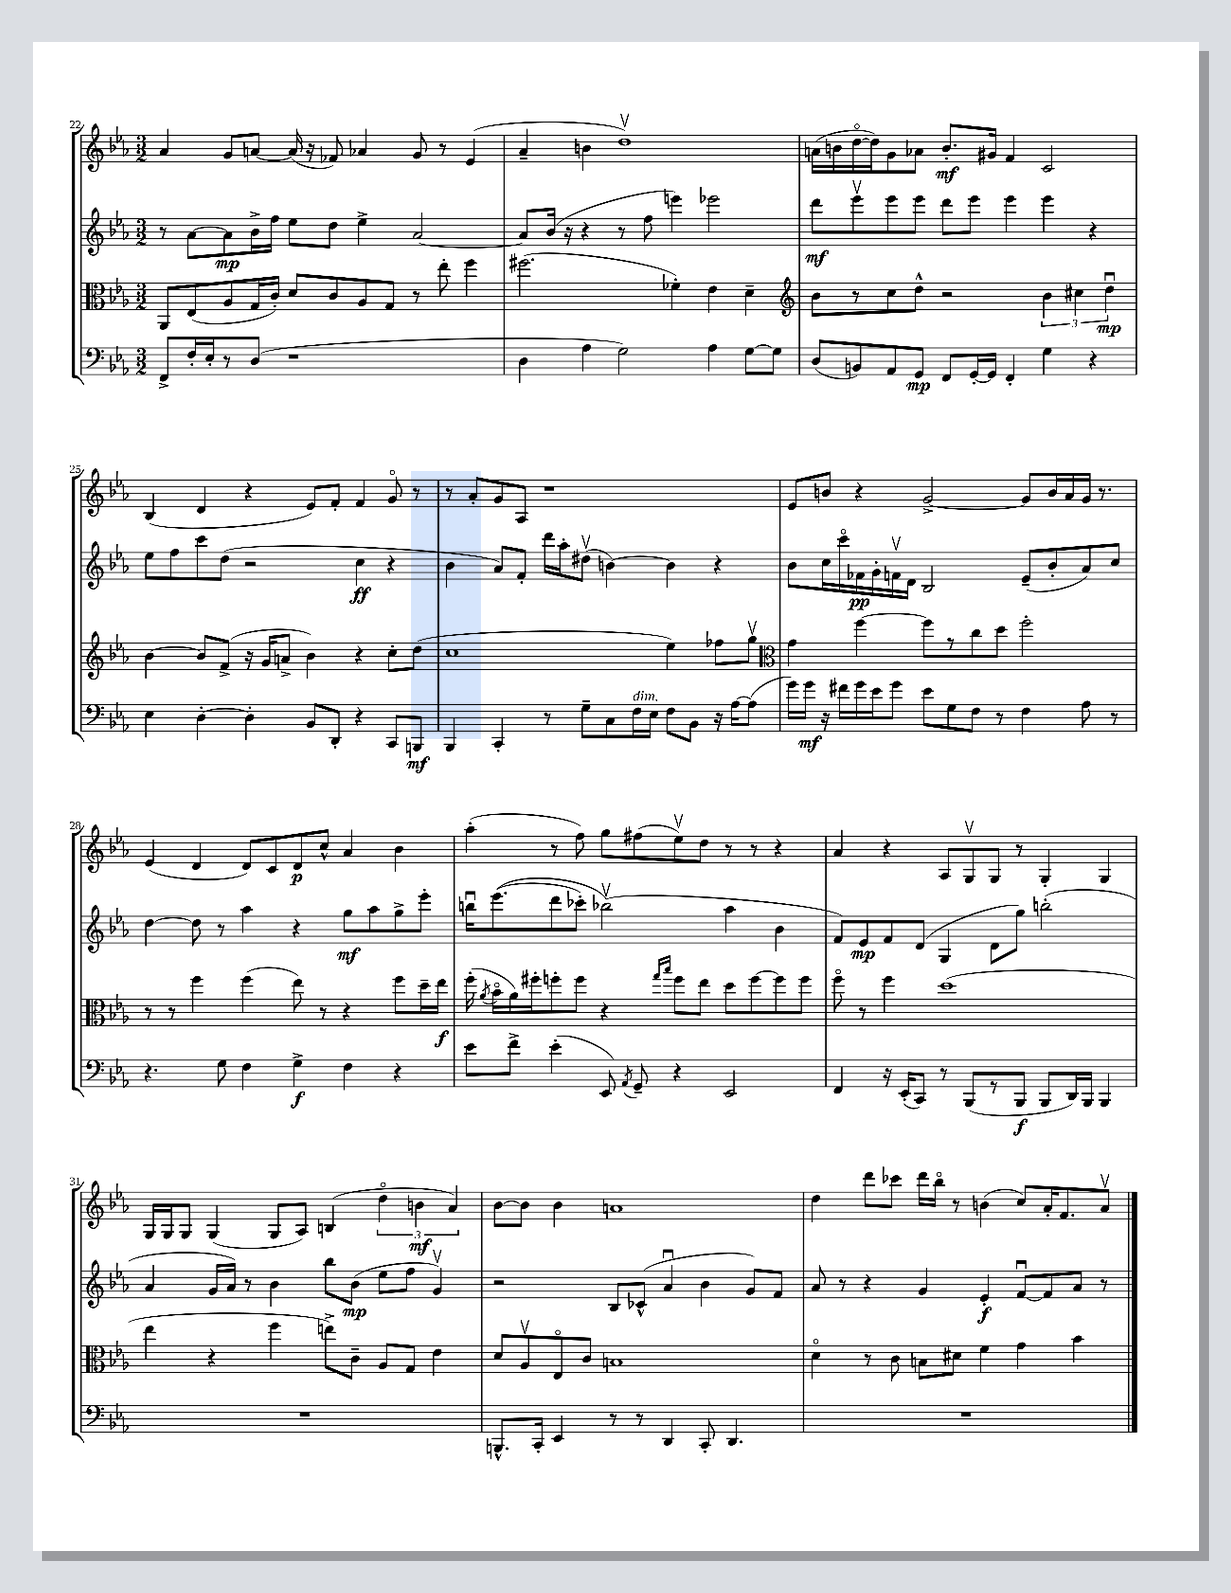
<<
\new StaffGroup <<
\new Staff = "s0" {
    \clef treble \key ees \major \numericTimeSignature \time 3/2
    \autoBeamOff aes'4 g'8[ a'8]~ a'16( r16 fes'8) aes'4 g'8 r8 ees'4( |
    aes'4-- b'4 d''1\upbow) |
    a'16[( b'16 d''16~\flageolet d''16) g'8 aes'8] b'8.[-.\mf gis'16] f'4 c'2 |
    bes4( d'4 r4 ees'8[) f'8]-. f'4 g'8\flageolet r8 |
    r8 aes'8[-. g'8 aes8] r1 |
    ees'8[ b'8] r4 g'2~-> g'8[ b'16 aes'16 g'16] r8. |
    ees'4( d'4 d'8[) c'8 d'8\p c''8]-^ aes'4 bes'4 |
    aes''4-.( r8 f''8) g''8[ fis''8( ees''8\upbow) d''8] r8 r8 r4 |
    aes'4 r4 aes8[ g8\upbow g8] r8 g4-. g4 |
    g16[ g16 g8] g4( g8[ aes8]) b4( \tuplet 3/2 { d''4\flageolet b'4\mf aes'4) } |
    bes'8[~ bes'8] bes'4 a'1 |
    d''4 d'''8[ ces'''8] d'''16[ bes''16]\flageolet r8 b'4( c''8[) aes'16-. f'8. aes'8]\upbow \bar "|." |
}
\new Staff = "s1" {
    \clef treble \key ees \major \numericTimeSignature \time 3/2
    \autoBeamOff r8 aes'8[~ aes'8\mp bes'16-> f''16] ees''8[ d''8] ees''4-> aes'2~ |
    aes'8[ bes'16]( r16 r4 r8 f''8 e'''4) ees'''2 |
    d'''8[\mf ees'''8\upbow ees'''8 ees'''8] d'''8[ ees'''8] ees'''4 ees'''4 r4 |
    ees''8[ f''8 c'''8 d''8]( r2 c''4\ff r4 |
    bes'4 aes'8[) f'8]-. d'''16[ aes''16-. dis''8]\upbow( b'4~) b'4 r4 |
    bes'8[ c''16 c'''16\flageolet fes'16\pp g'16-. f'16\upbow d'16] bes2 ees'8[--( bes'8-. aes'8) c''8] |
    d''4~ d''8 r8 aes''4 r4 g''8[\mf aes''8 g''8-> ees'''8]-. |
    b''16[\downbow ees'''8.(\( d'''8 ces'''8]-.) bes''2\upbow(\) aes''4 bes'4 |
    f'8[) ees'8\mp f'8 d'8]( g4 d'8[ g''8]) b''2-.( |
    aes'4 g'16[ aes'16]) r8 bes'4 bes''8[ bes'8]\mp( ees''8[ f''8] g'4\upbow) |
    r2 bes8[ ces'8]-^( aes'4\downbow bes'4 g'8[) f'8] |
    aes'8 r8 r4 g'4 ees'4-.\f f'8[~\downbow f'8 aes'8] r8 \bar "|." |
}
\new Staff = "s2" {
    \clef alto \key ees \major \numericTimeSignature \time 3/2
    \autoBeamOff aes,8[ ees8( aes8 g16 c'16]-.) d'8[ c'8 aes8 g8] r8 ees''8-. f''4 |
    fis''2.( fes'4-.) ees'4 d'4-- |
    \clef treble bes'8[ r8 c''8 d''8]-^ r2 \tuplet 3/2 { bes'4 cis''4 d''4\downbow\mp } |
    bes'4~ bes'8[ f'8]->( r16 g'16[ a'8]-> bes'4) r4 c''8[-. d''8]( |
    c''1 ees''4) fes''8[ g''8]\upbow |
    \clef alto g'4 f''4~ f''8[ r8 c''8 d''8] f''2-. |
    r8 r8 f''4 f''4( ees''8) r8 r4 f''8[ d''16-- ees''16]\f |
    f''16-.( \acciaccatura { aes'8 } bes'16[\flageolet aes'16) fis''16-. f''8-. f''8] r4 \grace { g''16[ bes''16] } f''8[ ees''8] d''8[ f''8~ f''8 f''8] |
    f''8\flageolet r8 f''4 d''1( |
    ees''4 r4 f''4 e''8[->) c'8]-- aes8[ g8] ees'4 |
    d'8[ aes8\upbow ees8\flageolet c'8] b1 |
    d'4\flageolet r8 c'8 b8[ dis'8] f'4 g'4 bes'4 \bar "|." |
}
\new Staff = "s3" {
    \clef bass \key ees \major \numericTimeSignature \time 3/2
    \autoBeamOff f,8[-> f16-. ees16-. r8 d8]( r1 |
    d4 aes4 g2) aes4 g8[~ g8] |
    d8[( b,8) aes,8 g,8]\mp f,8[ g,16~-. g,16] f,4-. g4 r4 |
    ees4 d4~-. d4-. bes,8[ d,8]-. r4 c,8[ b,,8]\mf |
    bes,,4 c,4-. r8 g8[-- c8 f16^\markup { \italic "dim." } ees16] f8[ bes,8] r16 aes16[~ aes8]( |
    g'16[) g'16]\mf r16 fis'16[ g'16 ees'16 g'8] ees'8[ g8 f8] r8 f4 aes8 r8 |
    r4. g8 f4 g4->\f f4 r4 |
    ees'8[ f'8]-> ees'4-.( ees,8) \acciaccatura { aes,8 } g,8-- r4 ees,2 |
    f,4 r16 ees,16[-.( c,8]) r8 bes,,8[( r8 bes,,8]\f bes,,8[ d,16) bes,,16] bes,,4 |
    R1. |
    b,,8.[-^ c,16]-. ees,4 r8 r8 d,4 c,8-. d,4. |
    R1. \bar "|." |
}
>>
>>
\layout { \context { \Score currentBarNumber = #22 } }
